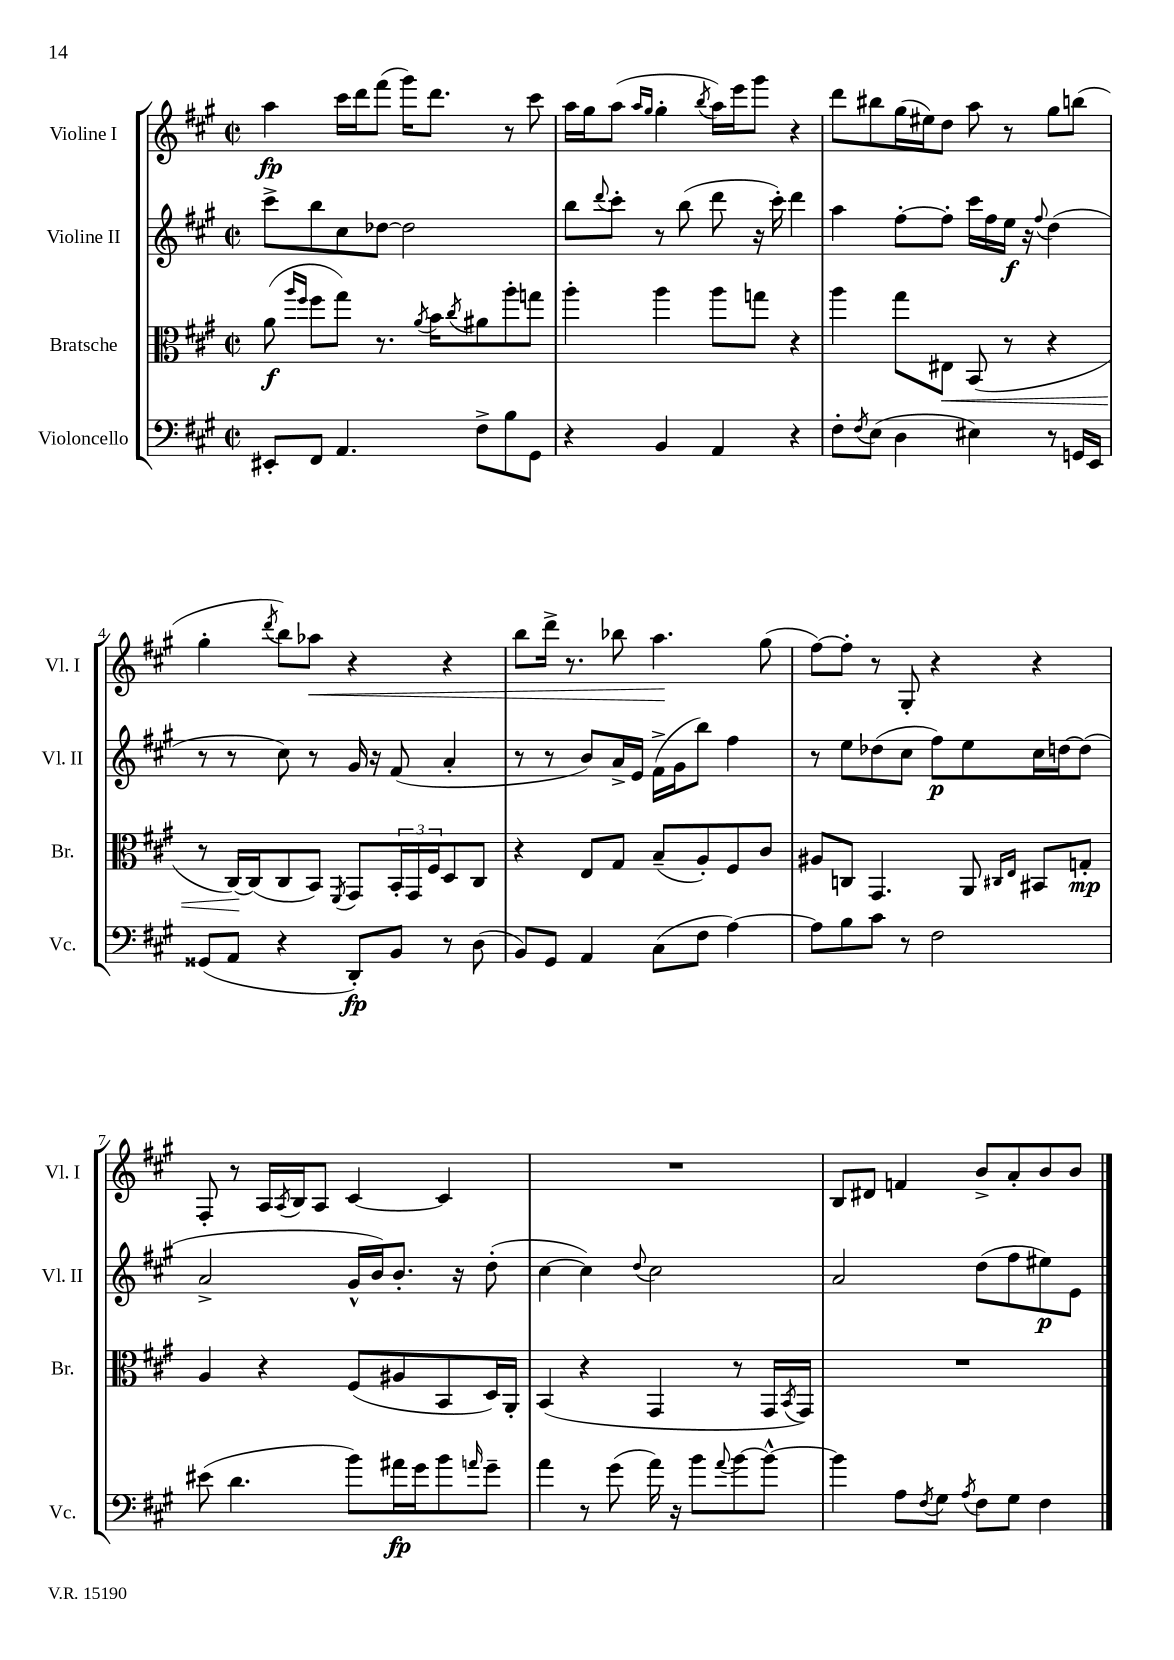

**kern	**kern	**kern	**kern
*staff4	*staff3	*staff2	*staff1
*clefF4	*clefC3	*clefG2	*clefG2
*k[f#c#g#]	*k[f#c#g#]	*k[f#c#g#]	*k[f#c#g#]
*M2/2	*M2/2	*M2/2	*M2/2
*met(c|)	*met(c|)	*met(c|)	*met(c|)
8EE#'	(8a	8ccc#^	4aa
.	16qqaa	.	.
.	16qqff#	.	.
8FF#	8ff#	8bb	.
4.AA	8gg#)	8cc#	16ccc#
.	.	.	16ddd
.	8.r	[8dd-	(8fff#
.	.	2dd-]	16ggg#)
.	8qa	.	.
.	16b	.	8.ddd
.	8qcc#	.	.
8F#^	8a#	.	.
8B	8aa'	.	8r
8GG#	8gg	.	8ccc#
=	=	=	=
4r	4aa'	8bb	16aa
.	.	.	16gg#
.	.	8qqddd	.
.	.	8ccc#'	(8aa
.	.	.	16qqaa
.	.	.	16qqgg#
4BB	4aa	8r	4gg#'
.	.	(8bb	.
.	.	.	8qbb
4AA	8aa	8ddd	16aa)
.	.	.	16eee
.	8gg	16r	8ggg#
.	.	16ccc#')	.
4r	4r	4ddd	4r
=	=	=	=
8F#'	4aa	4aa	8ddd
8qF#	.	.	.
(8E	.	.	8bb#
4D	8gg#	[8ff#'	(16gg#
.	.	.	16ee#)
.	8E#	8ff#']	8dd
4E#)	(8BB	16ccc#	8aa
.	.	16ff#	.
.	8r	16ee	8r
.	.	16r	.
.	.	8qqff#	.
8r	4r	(4dd	8gg#
16GG	.	.	(8bb
16EE	.	.	.
=	=	=	=
(8GG##	8r	8r	4gg#'
8AA	[16C#)	8r	.
.	(16C#]	.	.
.	.	.	8qddd
4r	8C#	8cc#)	8bb)
.	8BB)	8r	8aa-
.	8qFF#	.	.
8DD')	8GG#	16g#	4r
.	.	16r	.
8BB	24BB'	(8f#	.
.	24GG#	.	.
.	24F#	.	.
8r	8D	4a'	4r
(8D	8C#	.	.
=	=	=	=
8BB)	4r	8r	8bb
8GG#	.	8r	16ddd^
.	.	.	8.r
4AA	8E	8b)	.
.	8G#	16a^	8bb-
.	.	16e	.
(8C#	(8B~	(16f#^	4.aa
.	.	16g#	.
8F#	8A')	8bb)	.
[4A)	8F#	4ff#	.
.	8c#	.	(8gg#
=	=	=	=
8A]	8A#	8r	[8ff#)
8B	8C	8ee	8ff#']
8c#	4.GG#	(8dd-	8r
8r	.	8cc#	8G#'
2F#	.	8ff#)	4r
.	8AA	8ee	.
.	16qqC#	.	.
.	16qqE	.	.
.	8BB#	16cc#	4r
.	.	[16dd	.
.	8G'	(8dd]	.
=	=	=	=
(8e#	4A	2a^	8F#'
4.d	.	.	8r
.	4r	.	16A
.	.	.	8qA
.	.	.	16B
.	.	.	8A
8b)	(8F#	16g#^^	[4c#
.	.	16b)	.
16a#	8A#	8.b'	.
16g#	.	.	.
8b	8BB	.	4c#]
.	.	16r	.
16qqa	.	.	.
8g#~	16D)	(8dd'	.
.	16AA'	.	.
=	=	=	=
4a	(4BB	[4cc#	1r
8r	4r	4cc#])	.
(8g#	.	.	.
.	.	8qqdd	.
16a)	4GG#	2cc#	.
16r	.	.	.
8b	.	.	.
8qqa	.	.	.
[8b	8r	.	.
8b^^_	16GG#	.	.
.	8qBB	.	.
.	16GG#)	.	.
=	=	=	=
4b]	1r	2a	8B
.	.	.	8d#
8A	.	.	4f
8qF#	.	.	.
8G#	.	.	.
8qA	.	.	.
8F#	.	(8dd	8b^
8G#	.	8ff#	8a'
4F#	.	8ee#)	8b
.	.	8e	8b
==	==	==	==
*-	*-	*-	*-
